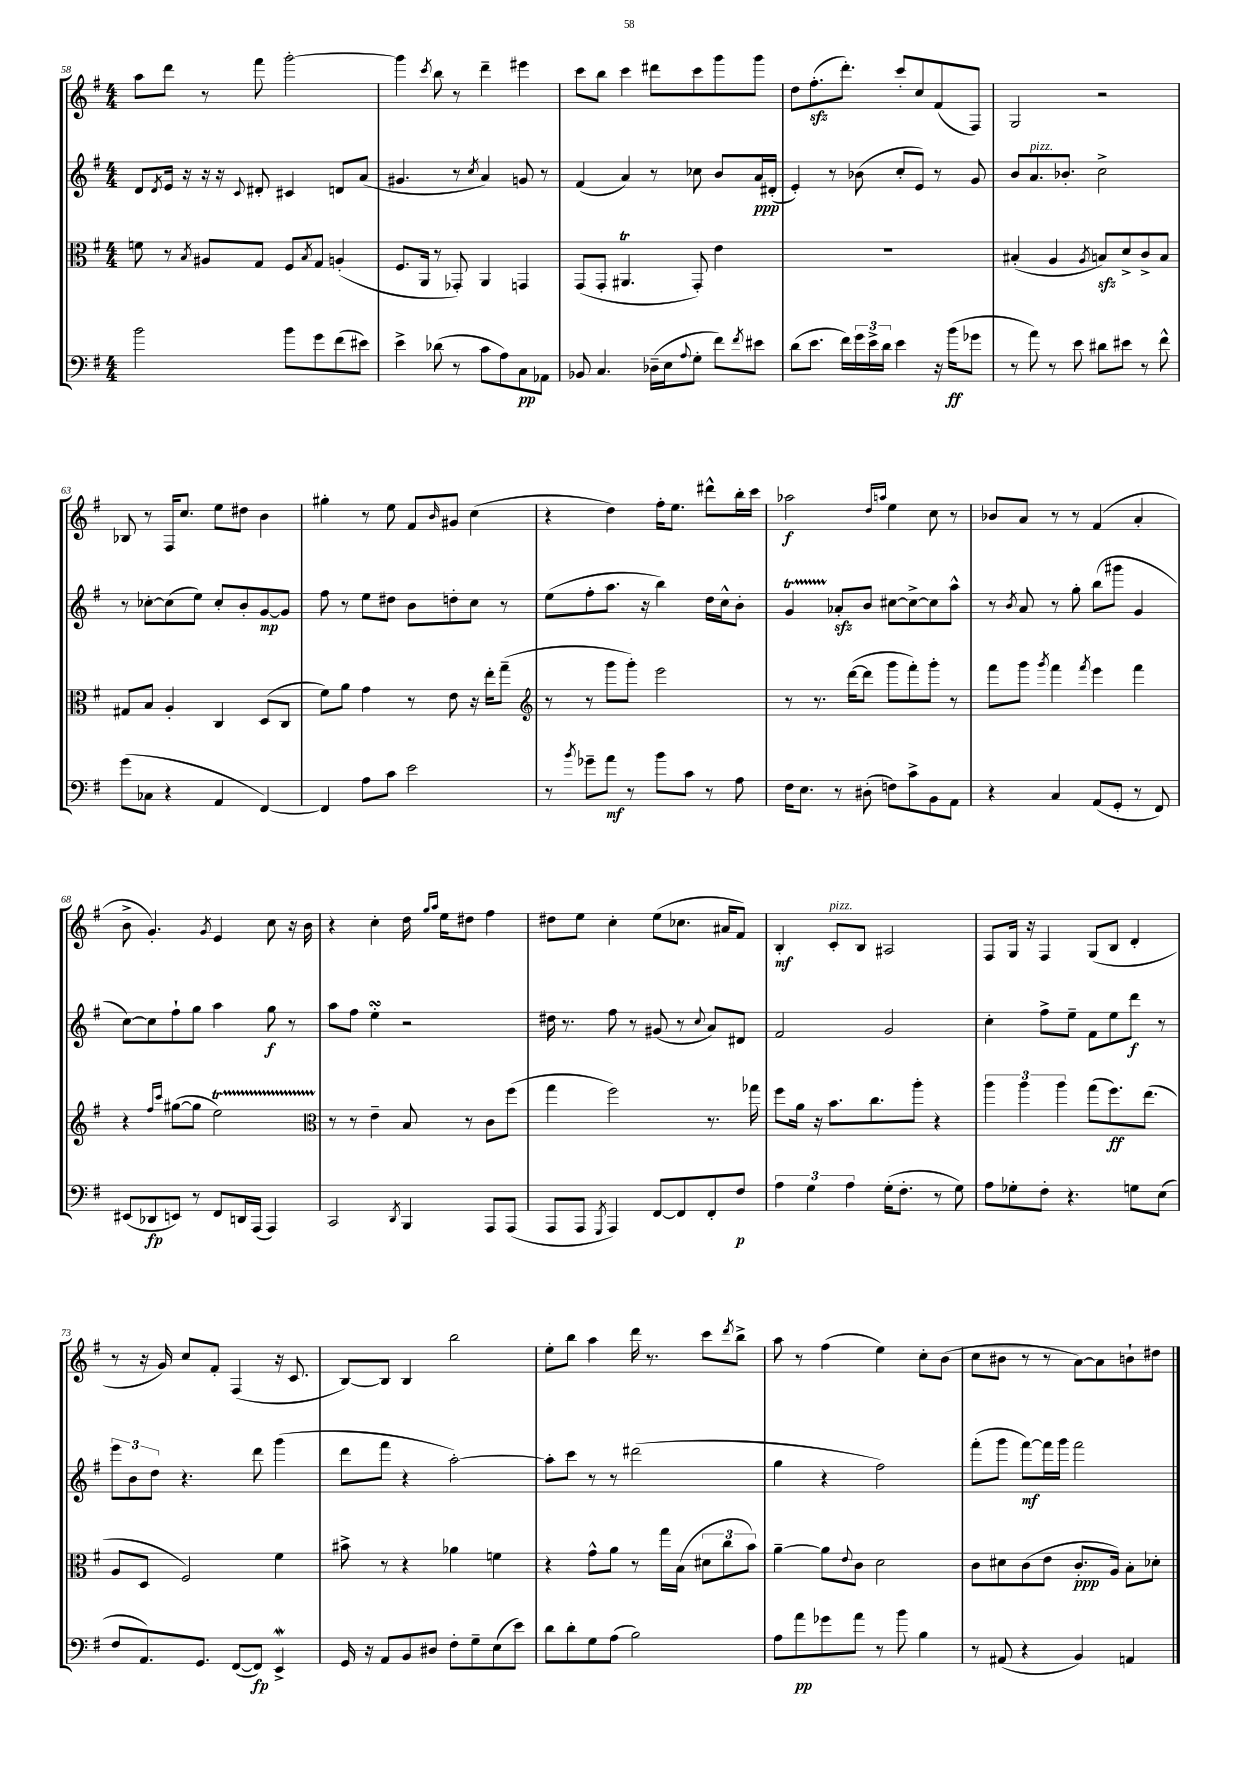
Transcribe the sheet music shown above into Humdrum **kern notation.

**kern	**kern	**kern	**kern
*staff4	*staff3	*staff2	*staff1
*clefF4	*clefC3	*clefG2	*clefG2
*k[f#]	*k[f#]	*k[f#]	*k[f#]
*M4/4	*M4/4	*M4/4	*M4/4
2b	8f	8d	8aa
.	.	8qd	.
.	8r	16e	8ddd
.	.	16r	.
.	8qB	.	.
.	8A#	16r	8r
.	.	16r	.
.	.	8qqc	.
.	8G	8d#'	8fff#
8b	8F#	4c#	[2ggg'
.	8qB	.	.
8g	8G	.	.
(8f#	(4A'	8d	.
8e#)	.	(8a	.
=	=	=	=
4e^	8.F#	4.g#	4ggg]
.	16AA	.	.
.	.	.	8qccc
(8d-	8r	.	8bb
8r	8GG-')	8r	8r
.	.	8qcc	.
8c	4AA	4a)	4ddd~
8A)	.	.	.
8C	4GG	8g	4eee#
8AA-	.	8r	.
=	=	=	=
8BB-	(8GG	(4f#	8ccc
4.C	8GG'	.	8bb
.	4.AA#	4a)	4ccc
(16D-~	.	8r	8ddd#
16E	.	.	.
8qqA	.	.	.
8G'	8GG')	8cc-	8ccc
8f#)	4e	8b	8ggg
8qf#	.	.	.
8e#	.	16a	8ggg
.	.	(16d#'	.
=	=	=	=
(8d	1r	4e')	8dd
8.e	.	.	(8.ff#'
.	.	8r	.
16f#)	.	.	8.ddd')
24g	.	(8b-	.
24e^	.	.	.
24d	.	.	.
4e	.	8cc'	8ccc'
.	.	8e)	8cc
16r	.	8r	(8f#
(16b	.	.	.
8g-	.	8g	8F#)
=	=	=	=
8r	(4B#'	8b	2G
8a)	.	8.a	.
8r	4A	.	.
.	.	8.b-'	.
8e	.	.	.
.	8qA	.	.
8d#	8B)	2cc^	2r
8e#	8d^	.	.
8r	8c^	.	.
8f#^^	8B	.	.
=	=	=	=
(8g	8G#	8r	8B-
8C-	8B	[8cc-'	8r
4r	4A'	(8cc-]	16F#
.	.	.	8.cc
.	.	8ee)	.
4AA	4C	8cc-'	8ee
.	.	8b'	8dd#
[4FF#)	(8D	[8g	4b
.	8C	8g]	.
=	=	=	=
4FF#]	8f#)	8ff#	4gg#'
.	8a	8r	.
8A	4g	8ee	8r
8c	.	8dd#	8ee
2e	8r	8b	8f#
.	.	.	16qqb
.	8e	8dd'	8g#
.	16r	8cc	(4cc
.	16ee'	.	.
.	(8gg~	8r	.
=	=	=	=
*	*clefG2	*	*
8r	8r	(8ee	4r
8qb	.	.	.
8g-~	8r	8ff#'	.
8a	8ggg	8.aa	4dd)
8r	8ggg')	.	.
.	.	16r	.
8b	2eee	4bb)	16ff#'
.	.	.	8.ee
8c	.	.	.
8r	.	16dd	8ddd#^^
.	.	16cc^^	.
8A	.	8b'	16bb'
.	.	.	16ccc
=	=	=	=
16F#	8r	4g	2aa-
8.E	.	.	.
.	8.r	.	.
8r	.	8a-'	.
.	([16ddd	.	.
(8D#'	8ddd]	8b	.
.	.	.	16qqdd
.	.	.	16qqaa
8F)	8ggg	[8cc#	4ee
8c^	8fff#')	8cc#^_	.
8BB	8ggg'	8cc#]	8cc
8AA	8r	8aa^^	8r
=	=	=	=
4r	8fff#	8r	8b-
.	.	8qb	.
.	8ggg	8a	8a
.	8qggg	.	.
4C	4fff#	8r	8r
.	.	8gg'	8r
.	8qfff#	.	.
(8AA	4eee	(8bb	(4f#
8GG'	.	8ggg#	.
8r	4fff#	4g	4a'
8FF#)	.	.	.
=	=	=	=
(8EE#	4r	[8cc)	8b^
8DD-	.	8cc]	4.g')
.	16qqff#	.	.
.	16qqccc	.	.
8EE)	([8gg#	8ff#`	.
8r	8gg#]	8gg	.
.	.	.	8qg
8FF#	2ee)	4aa	4e
16DD	.	.	.
(16AAA	.	.	.
4AAA)	.	8gg	8cc
.	.	8r	16r
.	.	.	16b
=	=	=	=
*	*clefC3	*	*
2CC	8r	8aa	4r
.	8r	8ff#	.
.	4e~	4ee'	4cc'
8qDD	.	.	.
4BBB	8B	2r	16dd
.	.	.	16qqgg
.	.	.	16qqaa
.	.	.	16ee
.	8r	.	8dd#
8AAA	8c	.	4ff#
(8AAA	(8ff#	.	.
=	=	=	=
8AAA	4gg	16dd#	8dd#
.	.	8.r	.
8AAA	.	.	8ee
8qGGG	.	.	.
4AAA)	2ff#)	8ff#	4cc'
.	.	8r	.
[8FF#	.	(8g#	(8ee
8FF#]	.	8r	8.cc-
.	.	8qqcc	.
8FF#'	8.r	8a)	.
.	.	.	16a#
8F#	.	8d#	8f#)
.	16gg-	.	.
=	=	=	=
6A	8ff#	2f#	4B'
.	16a	.	.
6G	.	.	.
.	16r	.	.
.	8.b	.	8c'
6A	.	.	.
.	.	.	8B
.	8.cc	.	.
(16G'	.	2g	2A#
8.F#'	.	.	.
.	8aa'	.	.
8r	4r	.	.
8G)	.	.	.
=	=	=	=
8A	6aa	4cc'	8F#
8G-'	.	.	16G
.	6aa	.	.
.	.	.	16r
8F#'	.	8ff#^	4F#
.	6aa	.	.
4.r	.	8ee~	.
.	(8gg	8f#	(8G
.	8.ff#)	8ee	8B
8G	.	8ddd	4d'
.	(8.ee	.	.
(8E	.	8r	.
=	=	=	=
8F#	8A	12eee	8r
.	.	12b	.
8.AA)	8D	.	16r
.	.	12dd	.
.	.	.	16g)
.	2F#)	4.r	8cc
8.GG	.	.	.
.	.	.	8f#'
([8FF#	.	.	(4F#
8FF#])	.	8ddd	.
4EE^	4f#	(4ggg	16r
.	.	.	8.c
=	=	=	=
16GG	8b#^	8ddd	[8B)
16r	.	.	.
8AA	8r	8fff#	8B]
8BB	4r	4r	4B
8D#	.	.	.
8F#'	4a-	[2aa')	2bb
8G~	.	.	.
(8E	4f	.	.
8e)	.	.	.
=	=	=	=
8d	4r	8aa']	8ee'
8d'	.	8ccc	8bb
8G	8g^^	8r	4aa
(8A	8a	8r	.
2B)	8r	(2ddd#	16ddd
.	.	.	8.r
.	16gg	.	.
.	(16B	.	.
.	12d#	.	8ccc
.	12cc	.	.
.	.	.	8qddd
.	.	.	8bb^
.	12b)	.	.
=	=	=	=
8A	[4a~	4gg	8aa
8a	.	.	8r
8g-	8a]	4r	(4ff#
.	8qqe	.	.
8a	8c	.	.
8r	2d	2ff#)	4ee)
8b	.	.	.
4B	.	.	8cc'
.	.	.	(8b
=	=	=	=
8r	8c	(8fff#'	8cc
(8AA#	8d#	8ggg	8b#
4r	(8c	[8fff#)	8r
.	8e	16fff#]	8r
.	.	16ggg	.
4BB)	8.c'	2fff#	[8a)
.	.	.	8a]
.	16A)	.	.
4AA	8B'	.	8b`
.	8d-'	.	8dd#
==	==	==	==
*-	*-	*-	*-
